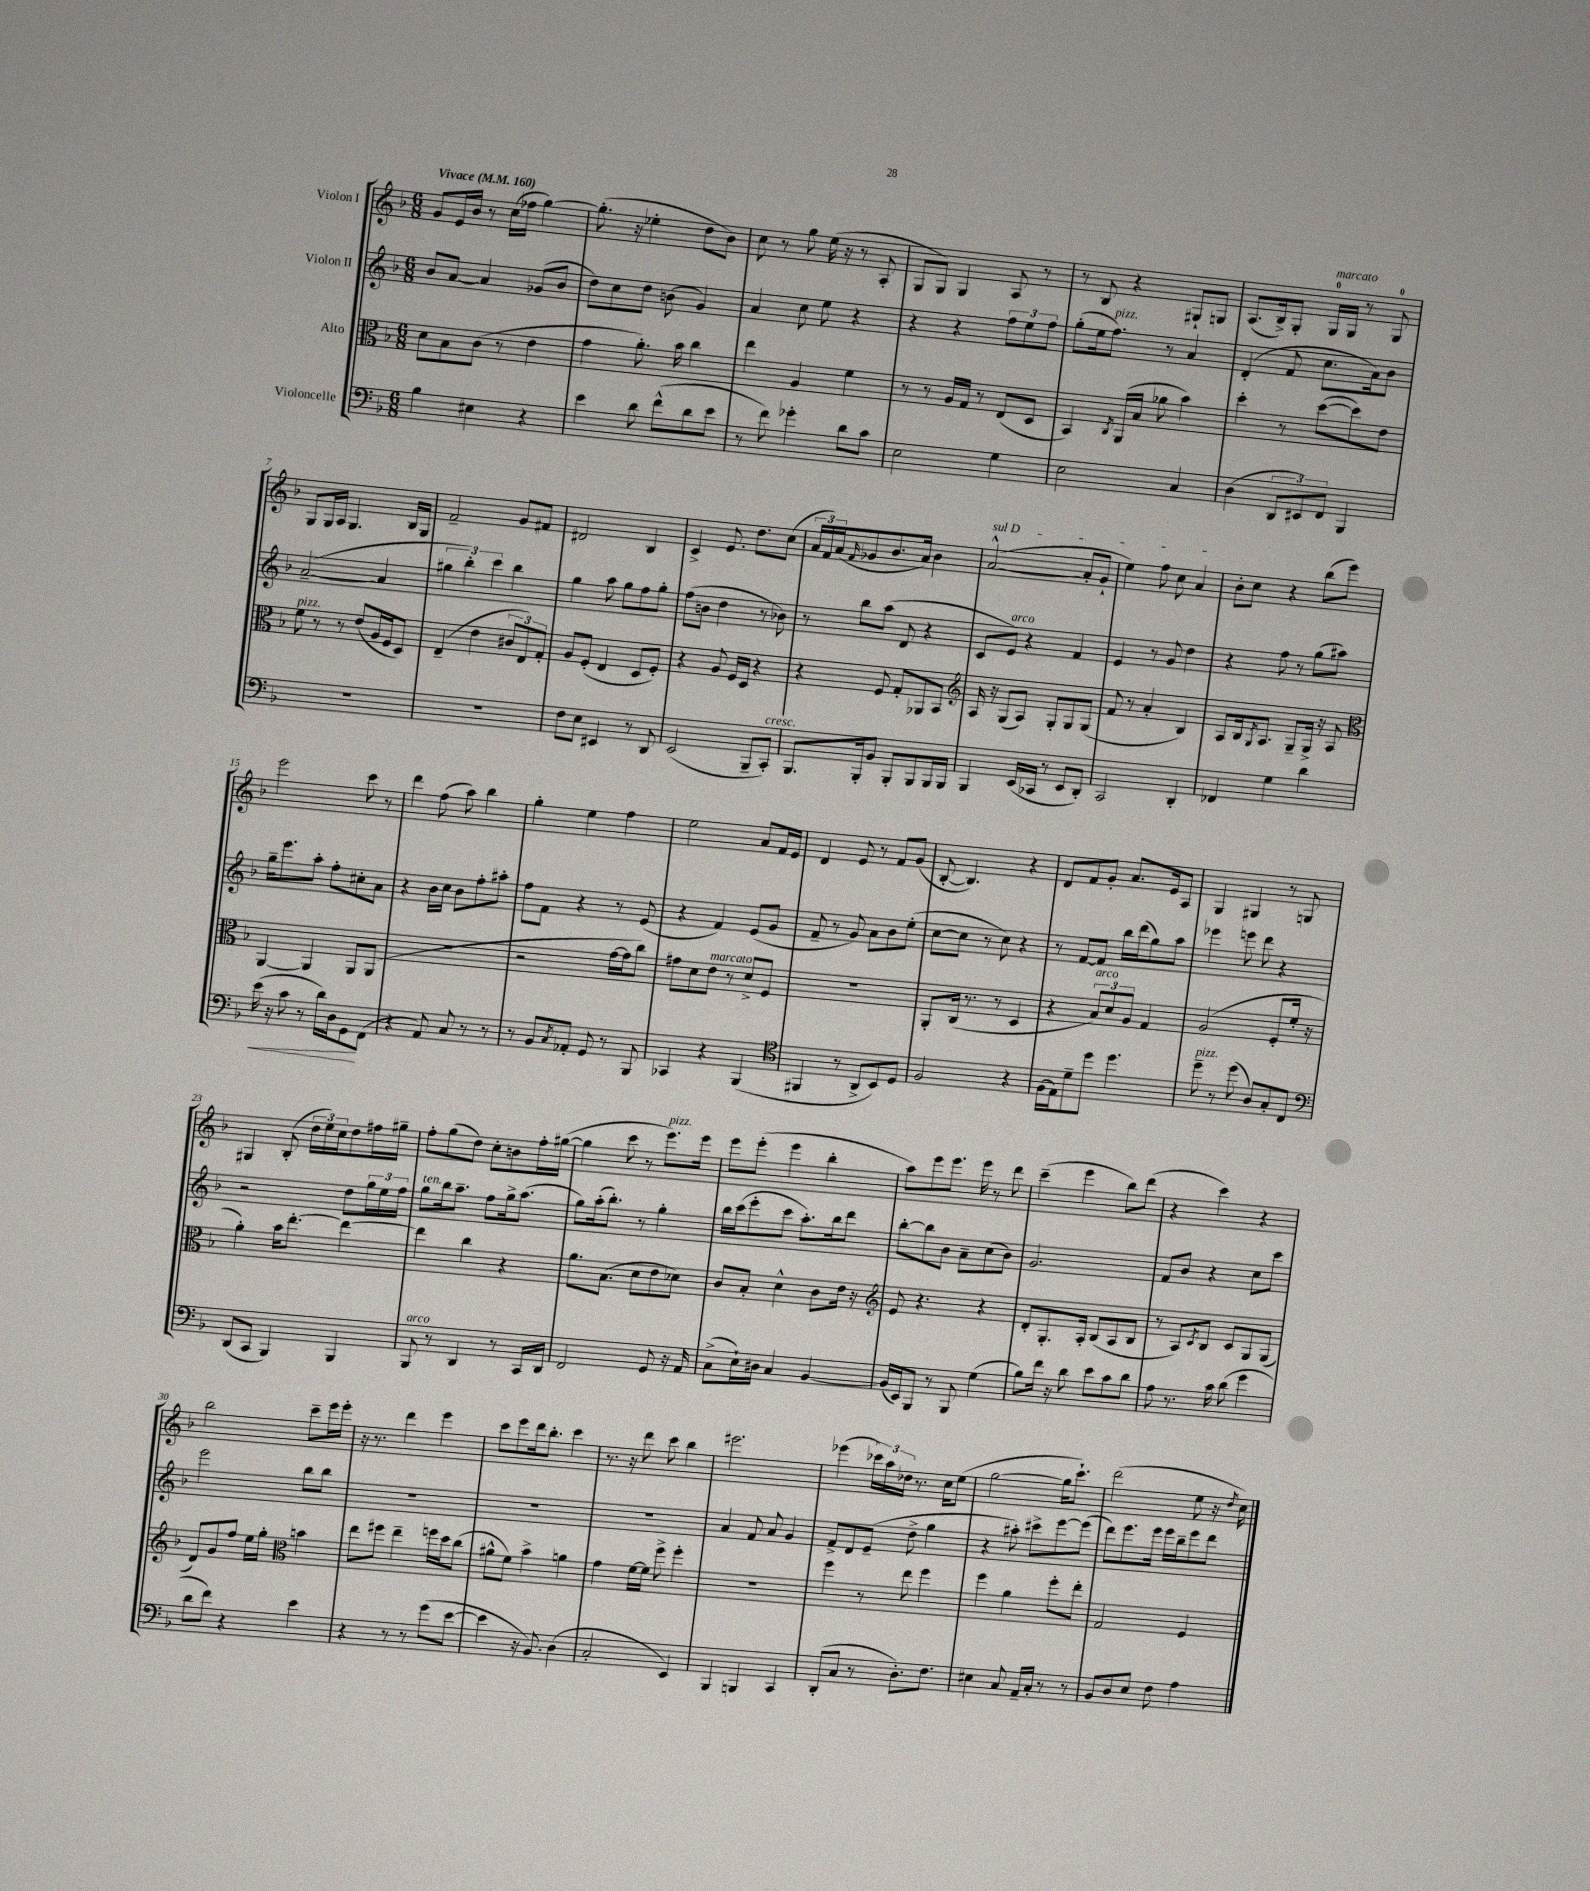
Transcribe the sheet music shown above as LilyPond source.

<<
\new StaffGroup <<
\new Staff = "s0" \with { instrumentName = "Violon I" } {
    \clef treble \key f \major \numericTimeSignature \time 6/8 \tempo "Vivace" 4 = 160
    g'8 e'16 bes'16 r8 c''16( fes''16 g''4~) |
    g''8.-.( r16 ees''4-. d''8 bes'8) |
    c''8 r8 g''8 e''16( r16 r8 a8-. |
    g8 g8) g4 a8 r8 |
    r8 bes8 r4 gis8-! g8 |
    a8.( bes16->) g8-. g16-0^\markup { \italic "marcato" } g16 r8 g8-0 |
    g8 g16 a16 g4. bes16 g16 |
    f'2-- g'8 fis'8 |
    dis'2 bes4 |
    c'4-> e'8. d''8. c''8( |
    \tuplet 3/2 { a'16 f'16) a'16( } \grace { f'16 } ges'8 bes'8. a'16) bes'4 |
    \once \override TextSpanner.bound-details.left.text = \markup { \italic "sul D" } a'2~-^\startTextSpan( a'8-. g'8-! |
    e''4) f''8 c''8 a'4\stopTextSpan |
    bes'8-. c''8 r4 bes''8( e'''8) |
    e'''2 c'''8 r8 |
    d'''4 f''8( a''8) bes''4 |
    g''4-. e''4 f''4 |
    e''2 a'8 f'16 e'16 |
    d'4 e'8 r8 f'8 g'8( |
    bes8~-. bes4.) r4 |
    d'8 f'8 g'8-. a'8. e'16 a8 |
    g4 gis4 r8 g8 |
    gis4 bes8-.( \tuplet 3/2 { d''16 e''16) c''16 } d''8 fis''16 gis''16-- |
    f''8-. g''8( d''8) c''8-. b'8 f''16-. gis''16~( |
    gis''4 c'''8 r8 e'''8.^\markup { \italic "pizz." }) e'''16 |
    e'''8 e'''8-.( e'''4 bes''4-. |
    a''8) e'''8 e'''8. e'''16 r8 d'''8 |
    c'''4--( e'''4 bes''8) d'''8( |
    r4 c'''4) r4 |
    bes''2 c'''8-- e'''16 e'''16-. |
    r16 r8. d'''4 e'''4 |
    c'''8 e'''8 d'''16 bes''8.-. c'''4 |
    r8. r16 d'''8 c'''8 bes''4 |
    eis'''2. |
    ees'''4( \tuplet 3/2 { ces'''16) a''16 des''16 } r8. c''16 e''8( |
    g''2~ g''16 c'''8.-!) |
    d'''2( e''8 r16 \acciaccatura { d''8 } c''16) \bar "|." |
}
\new Staff = "s1" \with { instrumentName = "Violon II" } {
    \clef treble \key f \major \numericTimeSignature \time 6/8
    bes'8 a'8~ a'4 ges'8( bes'8 |
    d''8) c''8 d''8 b'8( g'4) |
    a'4 c''8 e''8 r4 |
    r4 r4 \tuplet 3/2 { f''8 e''8 f''8 } |
    g''8-.( e''16 f''8.^\markup { \italic "pizz." }) r8 a'4 |
    d'4-.( f'8 c''8. a'16) bes'8 |
    a'2~--( a'4 |
    \tuplet 3/2 { gis''4 bes''4-.) c'''4 } bes''4 |
    g''4 a''8 g''8 f''8 g''8-. |
    f''8( b'8 d''4 r8 bes'8) |
    r8 bes''8 a''8( d'8 r4 |
    c'8 e'8^\markup { \italic "arco" }) r4 f'4 |
    e'4 r8 g'8 d''4 |
    r4 f''8 r8 g''8( ais''8) |
    g''16-- e'''8. a''8-. f''8-. cis''8-. a'8 |
    r4 bes'16 c''16 bes'8 f''8-. ais''8-. |
    f''8 f'8 r4 r8 e'8( |
    r4 f'4) e'8( g'8 |
    f'8-- r8 g'8) a'8 bes'8 e''8-.( |
    c''8~ c''8 r8 c''8) r4 |
    r8 f'8~ f'8 bes''16 d'''16( g''8) a''8 |
    ees'''4 e'''8 d'''8 r4 |
    r2 d''8 \tuplet 3/2 { g''16 e''16 f''16 } |
    g''8^\markup { \italic "ten." } bes''16 a''8.-- f''8 g''16-> a''8.( |
    g''8) a''16-.( bes''8.-.) r8 g''4-. |
    bes''16 c'''16( e'''8-. c'''8 a''8.-.) bes''16 d'''8 |
    bes''8~-. bes''8 bes'8 a'8-- c''8( bes'8) |
    g'2. |
    f'8 bes'8 r4 c''8 c'''8 |
    e'''2 bes''8 bes''8 |
    R2. |
    R2. |
    R2. |
    a'4 f'8 a'8 g'4 |
    f'8-> d'8 e'8--( d''8-> g''4 |
    r4 ais''8-.) cis'''8-> e'''8~ e'''8( |
    d'''8) e'''8. e'''16 e'''16 bes''16-- e'''8 d'''8 \bar "|." |
}
\new Staff = "s2" \with { instrumentName = "Alto" } {
    \clef alto \key f \major \numericTimeSignature \time 6/8
    d'8 bes8 c'8( r8 e'4 |
    g'4 a'8.-.) bes'16 c''4 |
    e''4 a4 f'4 |
    r8 r8 a16 g16 r8 e8( d8 |
    bes,4) \acciaccatura { c8 } a,16( bes16 aes'8 bes'4) |
    d''4-. r8 d''8~( d''8) e'8 |
    f'8^\markup { \italic "pizz." } r8 r8 e'8( a16 f16 d8) |
    e4--( e'4 \tuplet 3/2 { cis'8 e8) g8-. } |
    a8 f8-.( e4 d8 f8-.) |
    r4 a8 f16 d16 r4 |
    r4 f8 g8-. aes,8 bes,8 |
    \clef treble a16 r16 g8( a8) g8-. g8 g8( |
    f'8 r8 a'4-. bes4) |
    a8 bes16 \acciaccatura { g8 } a8. g8-- g16-> r16 a8 |
    \clef alto a,4~ a,4 a,8 a,8( |
    R2. |
    r2 g'16~ g'16 c''8) |
    gis'8 d'8 e'8^\markup { \italic "marcato" } r8 d'8-> f8 |
    R2. |
    a,8-. c16( r8. r8 d4 |
    r4 \tuplet 3/2 { bes8^\markup { \italic "arco" }) d'8 a8 } g4 |
    a2( f8-. f'16-. r16 |
    a'4-.) bes'16 e''8.~-. e''4~ |
    e''4 c''4 r4 |
    a'8. bes8.( d'8 e'8 des'8) |
    c'8 bes8-. d'4-^ c'8 e'16 r16 |
    \clef treble e'8 r4. r4 |
    d'8-. g8.-. a16-. bes8( a8 bes8 |
    r8 a8) \acciaccatura { c'8 } bes8 c'8 g8 g8( |
    d'8) g'8 f''8 e''16 g''16-. \clef alto b'4 |
    e''8 fis''8 e''4-- f''16 d''16 c''8( |
    ais'8-^ f'8) bes'4-> a'4 |
    g'4 f'16~ f'16 f''8-> f''4-. |
    R2. |
    f''4 r8 e''8 f''4 |
    f''4 a'4 f''8-. e''8-. |
    g2 f4 \bar "|." |
}
\new Staff = "s3" \with { instrumentName = "Violoncelle" } {
    \clef bass \key f \major \numericTimeSignature \time 6/8
    bes4 eis4 r4 |
    e'4 d'8 f'8-^( d'8 e'8 |
    r8 f'8) ges'4-. d'8 c'8 |
    e2 g4 |
    e2 c4 |
    d4( \tuplet 3/2 { d,8 eis,8) f,8 } bes,,4 |
    R2. |
    R2. |
    f8 e8 eis,4 r8 d,8 |
    e,2( bes,,8-- c,8-.^\markup { \italic "cresc." }) |
    bes,,8. bes,,16-. bes,8 bes,,8-. bes,,8 bes,,16 bes,,16 |
    bes,,4 e,16( ces,16 r8 e,8 d,8-.) |
    c,2 d,4-. |
    fes,4 g4 d'4 |
    e'16\<( r16 c'8 r8 d'16) d16 g,8\! f,8( |
    r4 a,8) c8 r8 r8 |
    r8 bes,8 \acciaccatura { c8 } aes,8-. g,8 r8 bes,,8 |
    ces,4 r4 bes,,4( |
    \clef tenor fis,4 r8 a,8-> bes,8) d8 |
    f2 r4 |
    f16( e16) d'8-- d''8 d''4. |
    d''8--^\markup { \italic "pizz." } r8 d''8( a8) g8-. c8 |
    \clef bass d,8( c,8 bes,,4) bes,,4 |
    bes,,8^\markup { \italic "arco" } r8 d,4 r8 c,16 d,16 |
    f,2 g,8 r16 a,16 |
    c8->( e16-!) dis16 c4 bes,4~ |
    bes,16( e,16) bes,,8 r8 bes,,8 g4( |
    bes8) f'16 r16 d'8 e'8 c'8 d'8 |
    a8 r8. c'16 d'8( g'4 |
    d'8 f'8) r4 e'4 |
    r4 r8 r8 g'8( e'8~ |
    e'4 r16 bes,8.) d4( |
    c2-. e,4) |
    bes,,4 b,,4 c,4 |
    d,8-.( c8 r8 d8.-.) f8. |
    eis4 c8 a,16-- c16-. r8 r8 |
    bes,8 d8 e8 f8 a4 \bar "|." |
}
>>
>>
